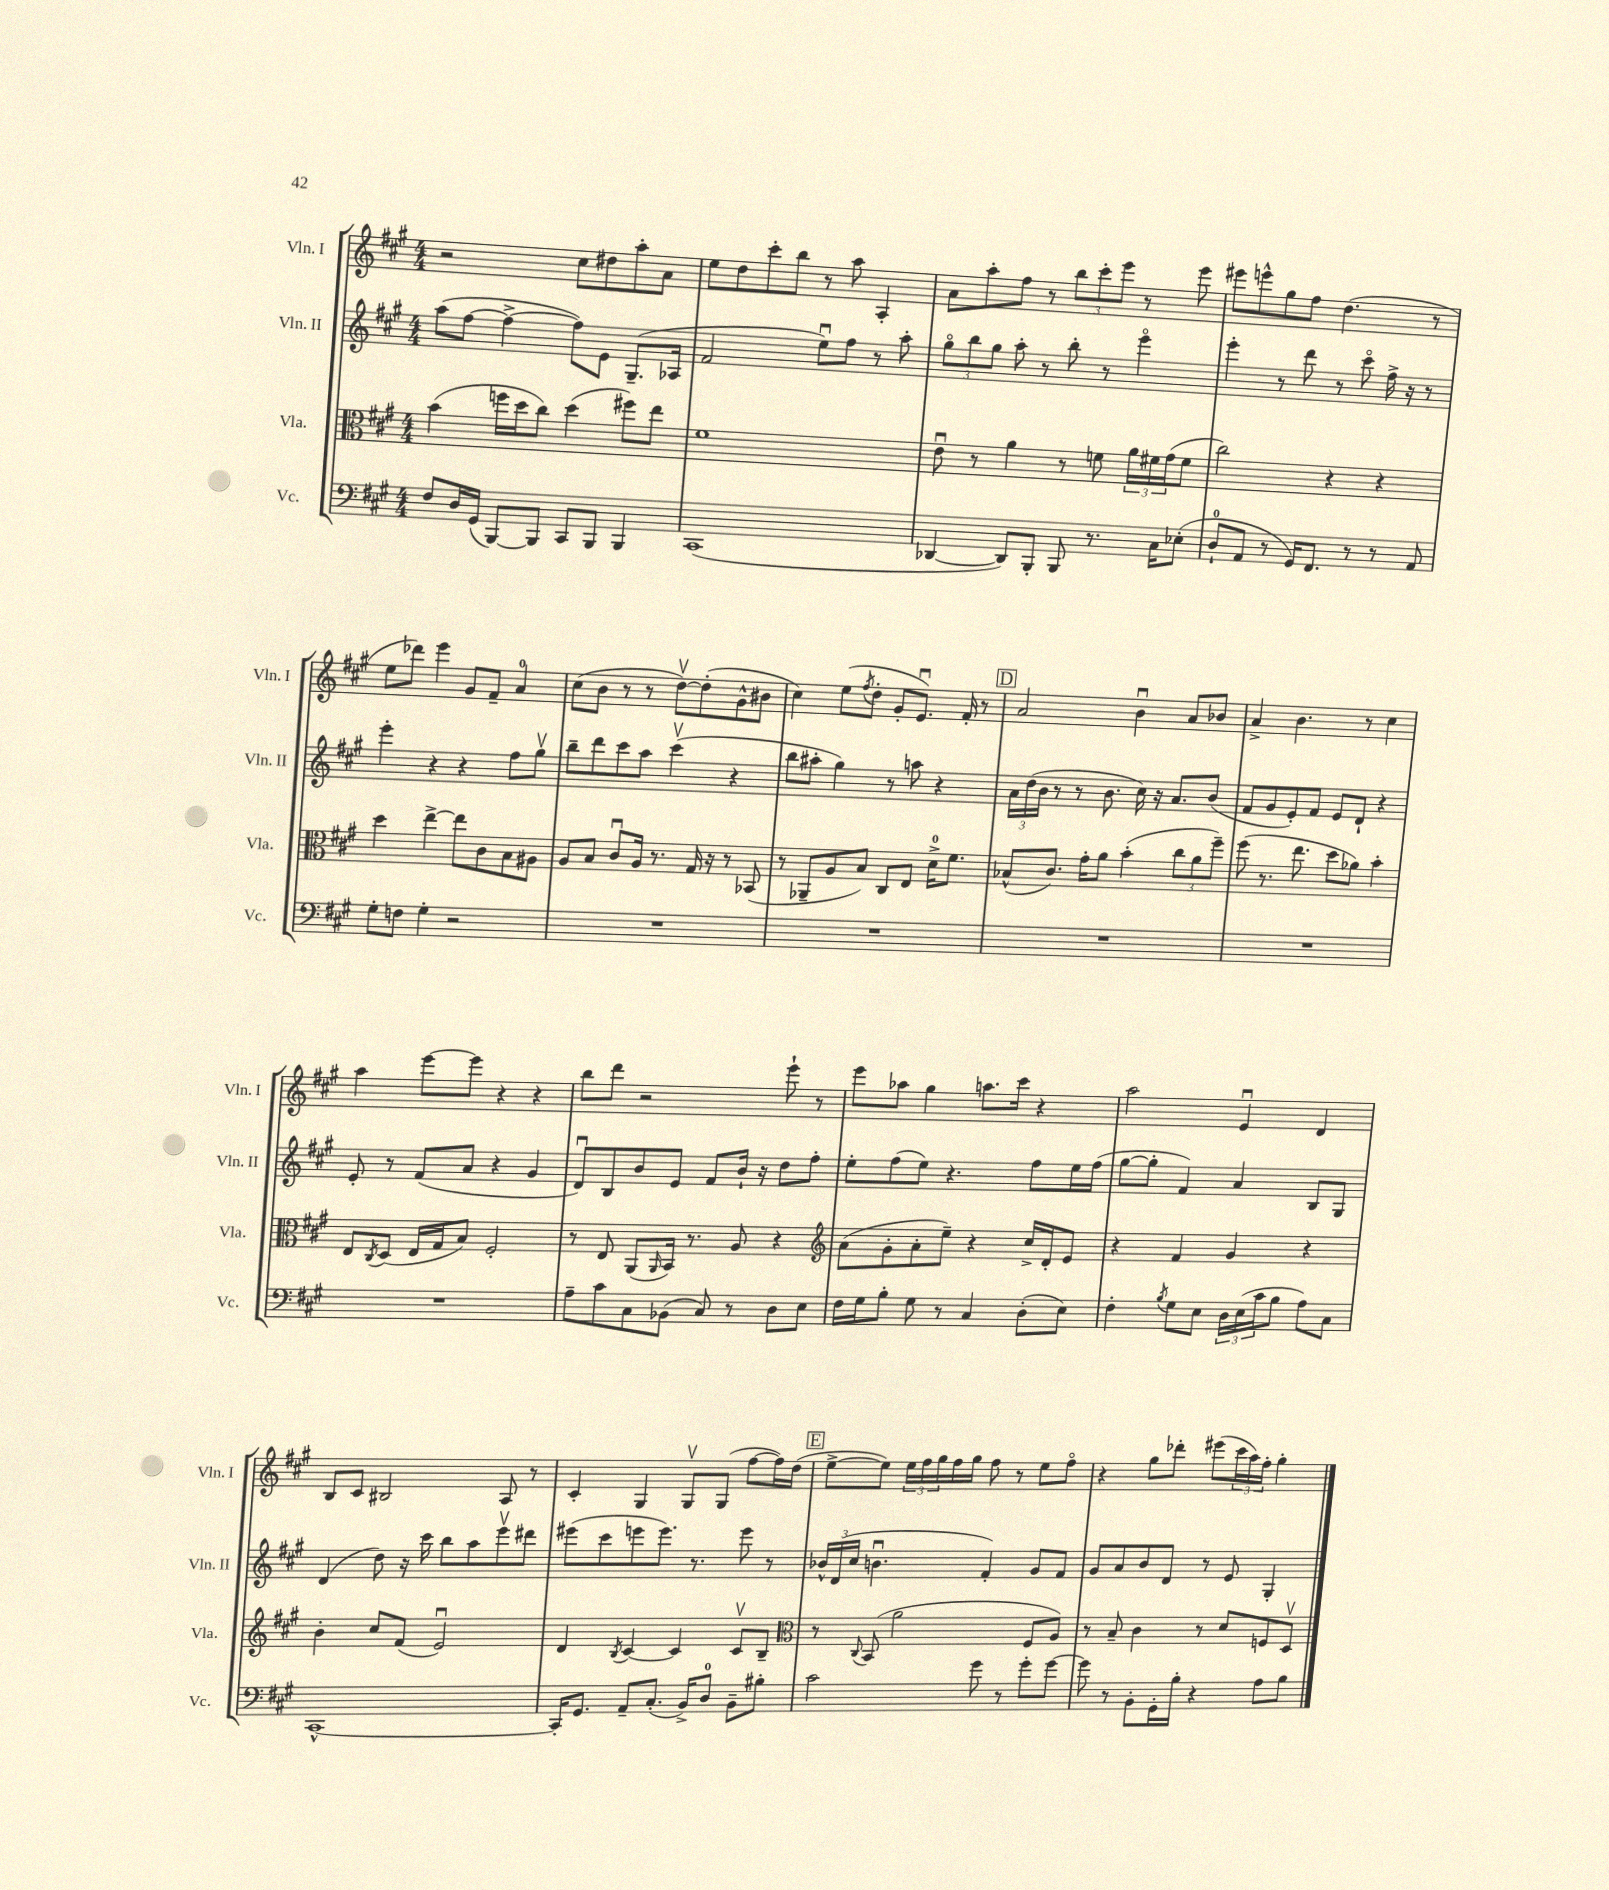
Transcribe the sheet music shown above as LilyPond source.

<<
\new StaffGroup <<
\new Staff = "s0" \with { instrumentName = "Vln. I" shortInstrumentName = "Vln. I" } {
    \clef treble \key a \major \numericTimeSignature \time 4/4
    r2 cis''8 dis''8 a''8-. a'8 |
    e''8 d''8 cis'''8-. b''8 r8 a''8 a4-. |
    a'8 a''8-. fis''8 r8 \tuplet 3/2 { b''8 cis'''8-. e'''8 } r8 e'''8 |
    eis'''8 e'''8-^ gis''8 fis''8 d''4.( r8 |
    e''8 des'''8) e'''4 gis'8 fis'8-- a'4-0 |
    cis''8( b'8 r8 r8 d''8~\upbow) d''8-.( gis'8-^ bis'8 |
    cis''4) e''8( \acciaccatura { fis''8 } d''8-. gis'8-. e'8.\downbow) fis'16-. r8 |
    \mark \markup { \box "D" } a'2 b'4\downbow a'8 bes'8 |
    a'4-> b'4. r8 cis''4 |
    a''4 e'''8~ e'''8 r4 r4 |
    b''8 d'''8 r2 e'''8-! r8 |
    e'''8 aes''8 gis''4 a''8. cis'''16 r4 |
    a''2 e'4\downbow d'4 |
    b8 cis'8 bis2 a8 r8 |
    cis'4-. gis4 gis8\upbow gis8( fis''8~ fis''16) d''16( |
    \mark \markup { \box "E" } e''8~-> e''8) \tuplet 3/2 { e''16 fis''16 gis''16 } fis''16 gis''16 fis''8 r8 e''8 fis''8\flageolet |
    r4 gis''8 des'''8-. eis'''8( \tuplet 3/2 { cis'''16 a''16) fis''16-. } gis''4-. \bar "|." |
}
\new Staff = "s1" \with { instrumentName = "Vln. II" shortInstrumentName = "Vln. II" } {
    \clef treble \key a \major \numericTimeSignature \time 4/4
    a''8( fis''8~ fis''4~-> fis''8) e'8 gis8.--( aes16 |
    fis'2 e''8\downbow) fis''8 r8 a''8-. |
    \tuplet 3/2 { gis''8\flageolet b''8 gis''8 } a''8-. r8 b''8-. r8 e'''4\flageolet |
    e'''4-. r8 d'''8 r8 cis'''8\flageolet fis''16-> r16 r8 |
    e'''4-. r4 r4 fis''8 gis''8\upbow |
    b''8-- d'''8 cis'''8 a''8 cis'''4\upbow( r4 |
    b''8 ais''8-. gis''4) r8 a''8 r4 |
    \mark \markup { \box "D" } \tuplet 3/2 { a'16 d''16( b'16 } r8 r8 b'8. cis''16) r16 a'8. b'8( |
    fis'8 gis'8 e'8-.) fis'8 e'8 d'8-! r4 |
    e'8-. r8 fis'8( a'8 r4 gis'4 |
    d'8\downbow) b8 b'8 e'8 fis'8 b'16-! r16 d''8 fis''8-. |
    e''8-. fis''8( e''8) r4. fis''8 e''16 fis''16( |
    gis''8~ gis''8-. fis'4) a'4 b8 gis8 |
    d'4( d''8) r16 cis'''16 b''8 a''8 e'''8\upbow dis'''8 |
    eis'''8( cis'''8 e'''8 e'''8.) r8. e'''8 r8 |
    \mark \markup { \box "E" } \tuplet 3/2 { bes'16-^ d'16( cis''16 } b'4.\downbow fis'4-.) gis'8 fis'8 |
    gis'8 a'8 b'8 d'8 r8 e'8 gis4-. \bar "|." |
}
\new Staff = "s2" \with { instrumentName = "Vla." shortInstrumentName = "Vla." } {
    \clef alto \key a \major \numericTimeSignature \time 4/4
    b'4( f''16 d''16 cis''8) d''4( fis''8) e''8 |
    fis'1 |
    e'8\downbow r8 a'4 r8 f'8 \tuplet 3/2 { a'16 fis'16 gis'16( } fis'8 |
    cis''2) r4 r4 |
    d''4 e''4~-> e''8 cis'8 b8 ais8 |
    a8 b8 cis'8\downbow a16 r8. gis16 r16 r8 bes,8( |
    r8 aes,8-- a8 b8) cis8 e8 d'16-0-> fis'8. |
    \mark \markup { \box "D" } bes8-^( cis'8.) gis'16-. a'8 b'4-.( \tuplet 3/2 { cis''8 a'8 fis''8--) } |
    fis''8( r8. e''8. d''8 aes'8) b'4-. |
    e8 \acciaccatura { cis8 } d8( e16 gis16 b8) fis2-. |
    r8 e8 a,8( \grace { a,16 } b,16) r8. a8 r4 |
    \clef treble a'8( gis'8-. a'8-. e''8--) r4 cis''16-> d'16-. e'8 |
    r4 fis'4 gis'4 r4 |
    b'4-. cis''8 fis'8( e'2\downbow) |
    d'4 \acciaccatura { b8 } cis'4~ cis'4 cis'8\upbow b8-- |
    \mark \markup { \box "E" } \clef alto r8 \appoggiatura { cis8 } b,8( a'2 fis8 a8) |
    r8 b8-- cis'4 r8 d'8 f8 d8\upbow \bar "|." |
}
\new Staff = "s3" \with { instrumentName = "Vc." shortInstrumentName = "Vc." } {
    \clef bass \key a \major \numericTimeSignature \time 4/4
    fis8 d16 gis,16( b,,8~) b,,8 cis,8 b,,8 b,,4 |
    cis,1( |
    des,4~ des,8) b,,8-. b,,8 r8. cis16 ees8-.( |
    d8-0-! a,8 r8 gis,16) fis,8. r8 r8 a,8 |
    gis8-. f8 gis4-. r2 |
    R1 |
    R1 |
    \mark \markup { \box "D" } R1 |
    R1 |
    R1 |
    a8-- cis'8 cis8 bes,8( cis8) r8 d8 e8 |
    fis16 gis16 b8-. gis8 r8 cis4 d8-.( e8) |
    fis4-. \acciaccatura { b8 } gis8 e8 \tuplet 3/2 { d16 e16( cis'16 } b8 a8) cis8 |
    cis,1~-^ |
    cis,16-. gis,8. a,8-- cis8.-.( b,16->) d8-0 b,8-- bis8-. |
    \mark \markup { \box "E" } cis'2 gis'8 r8 gis'8-. gis'8~ |
    gis'8 r8 b,8-. gis,16-. b16-. r4 a8 b8 \bar "|." |
}
>>
>>
\layout { \context { \Score \remove "Bar_number_engraver" } }
